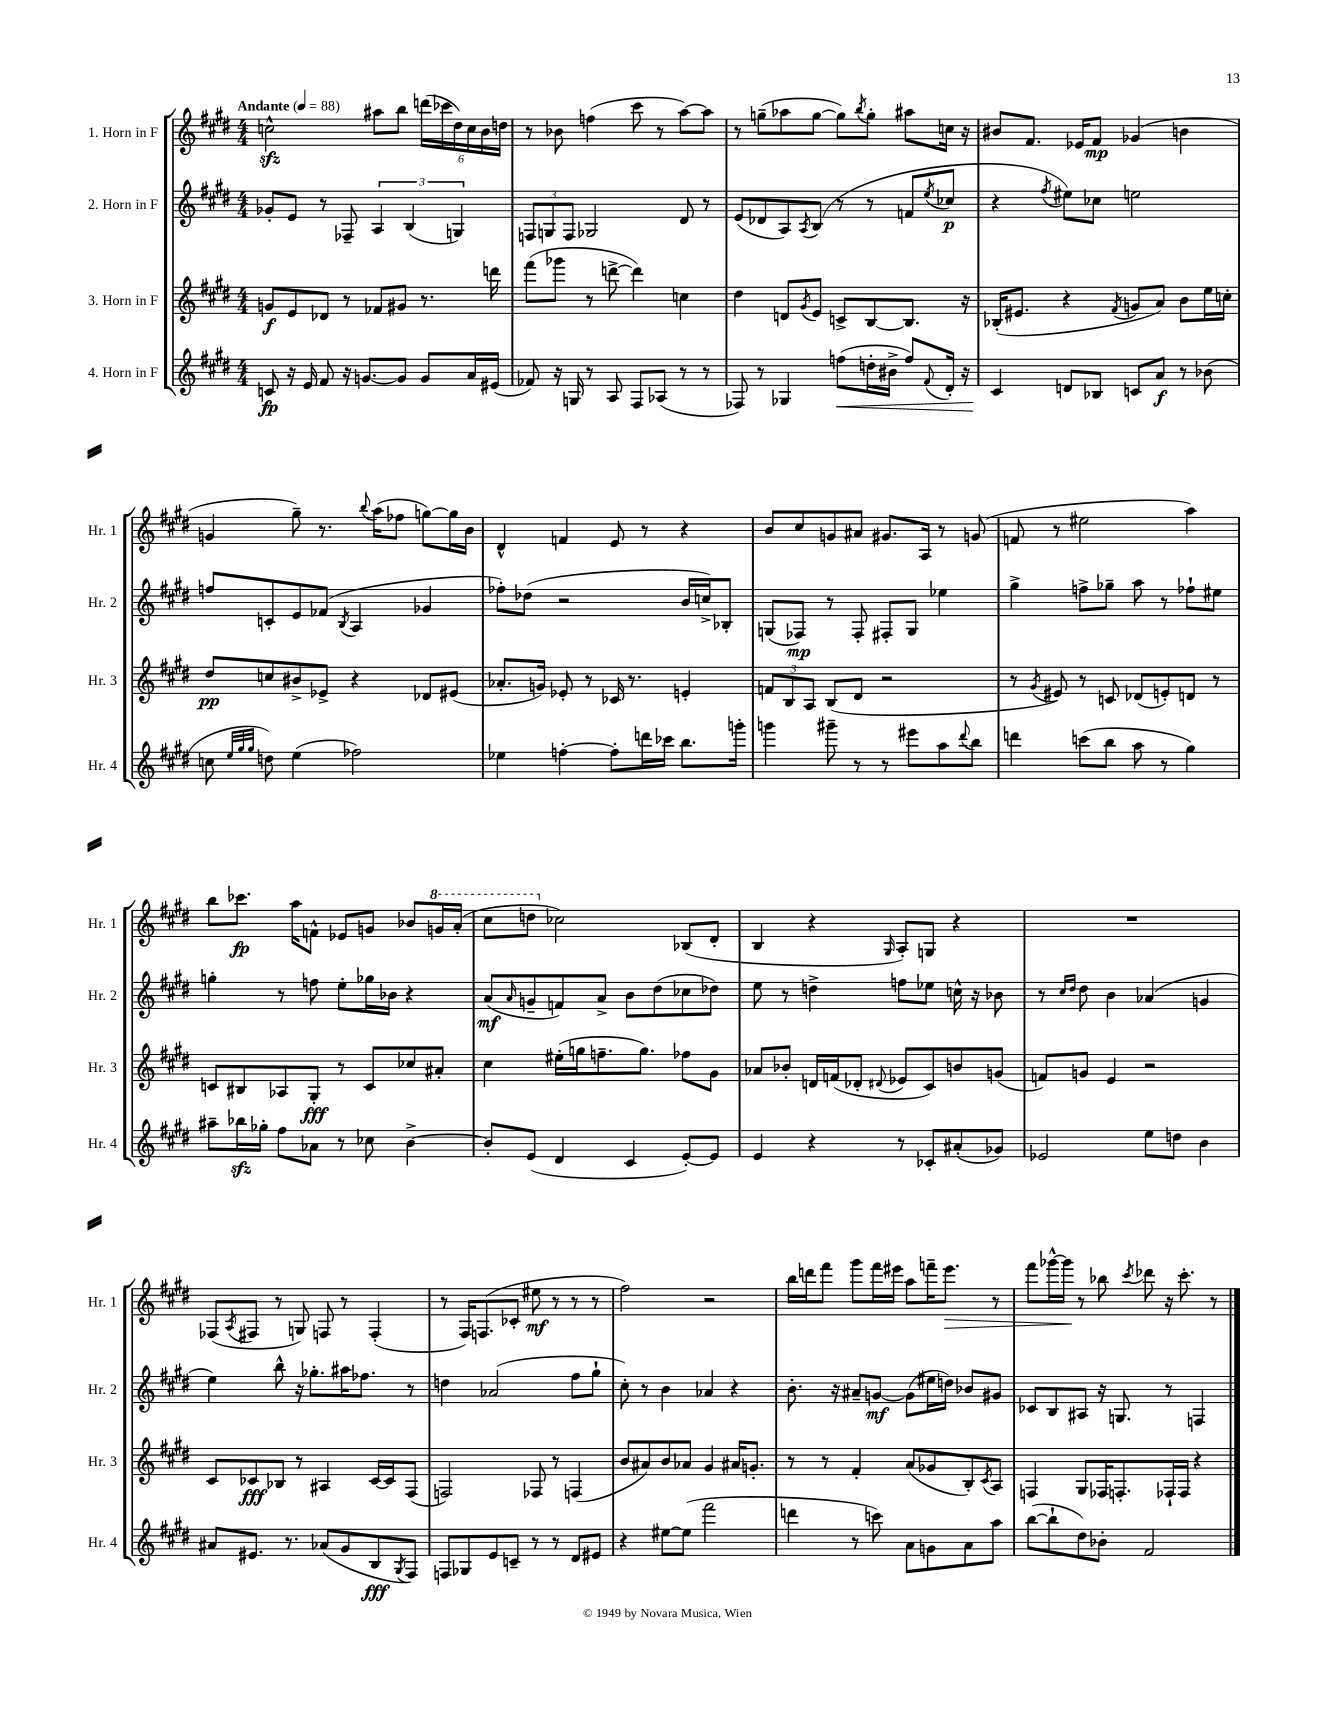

**kern	**dynam	**kern	**dynam	**kern	**dynam	**kern	**dynam
*part4	*part4	*part3	*part3	*part2	*part2	*part1	*part1
*staff4	*staff4	*staff3	*staff3	*staff2	*staff2	*staff1	*staff1
*I"4. Horn in F	*	*I"3. Horn in F	*	*I"2. Horn in F	*	*I"1. Horn in F	*
*I'Hr. 4	*	*I'Hr. 3	*	*I'Hr. 2	*	*I'Hr. 1	*
*clefG2	*	*clefG2	*	*clefG2	*	*clefG2	*
*k[f#c#g#d#]	*	*k[f#c#g#d#]	*	*k[f#c#g#d#]	*	*k[f#c#g#d#]	*
*M4/4	*	*M4/4	*	*M4/4	*	*M4/4	*
*MM88	*	*MM88	*	*MM88	*	*MM88	*
=1	=1	=1	=1	=1	=1	=1	=1
!	!	!	!	!	!	!LO:TX:a:B:t=Andante	!
8cn/	fp	8gn/L	f	8g-X'/L	.	2ccnzz^^\	.
16r	.	8e/	.	8e/J	.	.	.
16e/	.	.	.	.	.	.	.
8f#/	.	8d-X/J	.	8r	.	.	.
16r	.	8r	.	8F-X~/	.	.	.
[8.gn/L	.	.	.	.	.	.	.
.	.	8f-X/L	.	6A/	.	8aa#X\L	.
8g/J]	.	8g#X/J	.	.	.	8bb\J	.
.	.	.	.	(6B/	.	.	.
8g/L	.	8.r	.	.	.	(24dddn\LL	.
.	.	.	.	.	.	24ccc-X\	.
.	.	.	.	6Gn/)	.	24dd#\)	.
16a/L	.	.	.	.	.	24cc\	.
.	.	.	.	.	.	24b\	.
(16e#X/JJ	.	16dddn\	.	.	.	.	.
.	.	.	.	.	.	24ddn\JJ	.
=2	=2	=2	=2	=2	=2	=2	=2
8f-X/)	.	(8fff#\L	.	12Fn/L	.	8r	.
.	.	.	.	12Gn/	.	.	.
16r	.	8ggg-X\J	.	.	.	8b-X\	.
.	.	.	.	12F/J	.	.	.
16Gn/	.	.	.	.	.	.	.
8r	.	8r	.	2G-X/	.	(4ffn\	.
8A/	.	[8dddn^\	.	.	.	.	.
8F#/L	.	4ddd\])	.	.	.	8ccc#\	.
(8A-X/J	.	.	.	.	.	8r	.
8r	.	4ccn\	.	8d#/	.	[8aa\L)	.
8r	.	.	.	8r	.	8aa\J]	.
=3	=3	=3	=3	=3	=3	=3	=3
8F-X/)	.	4dd#\	.	(8e/L	.	8r	.
8r	.	.	.	8d-X/	.	(8ggn~\L	.
4G-X/	.	8dn/L	.	8A/)	.	8aa-X\	.
.	.	8qg#/	.	8qA/	.	.	.
.	.	8e/J	.	(8B/J	.	[8gg\J	.
!	!LO:HP:b	!	!	!	!	!	!
(8ffn\L	<	8cn^/L	.	8r	.	8gg\L])	.
.	.	.	.	.	.	8qbb/	.
16ddn'\L	.	[8B/	.	8r	.	8gg'\J	.
16b#X^\JJ	.	.	.	.	.	.	.
8ff/L)	.	8.B/J]	.	8fn/L	.	8aa#X\L	.
8qqf#/	.	.	.	8qee/	.	.	.
16d#'/Jk	.	.	.	8cc-X/J	p	16ccn\Jk	.
16r	.	16r	.	.	.	16r	.
=4	=4	=4	=4	=4	=4	=4	=4
4c#/	.	(16B-X'/KL	.	4r	.	8b#X/L	.
.	.	8.e#X/J	.	.	.	.	.
.	.	.	.	.	.	8.f#/J	.
.	.	.	.	8qff#/	.	.	.
8dn/L	[	4r	.	8ee#X\L)	.	.	.
.	.	.	.	.	.	16e-X/KL	.
8B-X/J	.	.	.	8cc-X\J	.	8f#/J	mp
.	.	8qf#/	.	.	.	.	.
8cn/L	.	8gn/L	.	2een\	.	(4g-X/	.
8a/J	f	8a/J)	.	.	.	.	.
8r	.	8b\L	.	.	.	4bn\	.
(8b-X\	.	16ee\L	.	.	.	.	.
.	.	16ccn'\JJ	.	.	.	.	.
!!LO:LB:g=z
=5	=5	=5	=5	=5	=5	=5	=5
8ccn\	.	8dd#/L	pp	8ffn/L	.	4gn/	.
32qqee/LLL	.	.	.	.	.	.	.
32qqgg#/	.	.	.	.	.	.	.
32qqgg#/JJJ	.	.	.	.	.	.	.
8ddn\)	.	8ccn/	.	8cn'/	.	.	.
(4ee\	.	8b#X^/	.	8e/	.	8gg#~\)	.
.	.	8e-X^/J	.	(8f-X/J	.	8.r	.
.	.	.	.	8qB/	.	.	.
2ff-X\)	.	4r	.	4A/	.	.	.
.	.	.	.	.	.	8qqbb/	.
.	.	.	.	.	.	(16aa\KL	.
.	.	.	.	.	.	8ff-X\J	.
.	.	8d-X/L	.	4g-X/	.	[8ggn\L)	.
.	.	(8e#X/J	.	.	.	16gg\L]	.
.	.	.	.	.	.	16b\JJ	.
=6	=6	=6	=6	=6	=6	=6	=6
4ee-X\	.	8.a-X'/L	.	8ff-X'\L)	.	4d#^^/	.
.	.	.	.	(8dd-X\J	.	.	.
.	.	16gn/Jk)	.	.	.	.	.
[4ffn'\	.	8e-X'/	.	2r	.	4fn/	.
.	.	8r	.	.	.	.	.
8ff'\L]	.	16c-X/	.	.	.	8e/	.
.	.	8.r	.	.	.	.	.
16dddn\L	.	.	.	.	.	8r	.
16ccc-X\JJ	.	.	.	.	.	.	.
8.bb\L	.	4en'/	.	16b/LL	.	4r	.
.	.	.	.	16ccn^/J)	.	.	.
.	.	.	.	8B-X'/J	.	.	.
16gggn'\Jk	.	.	.	.	.	.	.
=7	=7	=7	=7	=7	=7	=7	=7
4gggn\	.	12fn/L	.	(8Gn/L	.	8b/L	.
.	.	12B/	.	.	.	.	.
.	.	.	.	8F-X/J)	mp	8cc#/	.
.	.	12A/J	.	.	.	.	.
8ggg#X~\	.	(8B/L	.	8r	.	8gn/	.
8r	.	8d#/J	.	8F-'/	.	8a#X/J	.
8r	.	2r	.	8F#X'/L	.	8.g#X/L	.
8eee#X\L	.	.	.	8G/J	.	.	.
.	.	.	.	.	.	16A/Jk	.
8aa\	.	.	.	4ee-X\	.	8r	.
8qqddd#/	.	.	.	.	.	.	.
8bb\J	.	.	.	.	.	(8gn/	.
=8	=8	=8	=8	=8	=8	=8	=8
4dddn\	.	8r	.	4gg#^\	.	8fn/	.
.	.	8qg#/	.	.	.	.	.
.	.	8e#X/)	.	.	.	8r	.
(8cccn\L	.	8r	.	8ffn^\L	.	2ee#X\	.
8bb\J	.	8cn/	.	8gg-X~\J	.	.	.
8aa\	.	(8d-X/L	.	8aa\	.	.	.
8r	.	8en'/)	.	8r	.	.	.
4gg#\)	.	8dn/J	.	8ff-X`\L	.	4aa\)	.
.	.	8r	.	8ee#X\J	.	.	.
!!LO:LB:g=z
=9	=9	=9	=9	=9	=9	=9	=9
8aa#X~\L	.	8cn/L	.	4ggn'\	.	8bb\L	.
16bb-Xzz\L	.	8B#X/	.	.	.	8.ccc-X\J	fp
16gg-X'\JJ	.	.	.	.	.	.	.
8ff#\L	.	8A-X/	.	8r	.	.	.
.	.	.	.	.	.	16aa\KL	.
8a-X\J	.	8G#'/J	fff	8ffn\	.	8fn^^\J	.
8r	.	8r	.	8ee'\L	.	8e-X/L	.
8cc-X\	.	8c/L	.	16gg-X\L	.	8gn/J	.
.	.	.	.	16b-X\JJ	.	.	.
[4b^\	.	8cc-X/	.	4r	.	8b-X/L	.
*	*	*	*	*	*	*8va	*
.	.	8a#X'/J	.	.	.	16ggn/L	.
.	.	.	.	.	.	(16aa'/JJ	.
=10	=10	=10	=10	=10	=10	=10	=10
8b'/L]	.	4cc#\	.	(8a/L	mf	8ccc#\L	.
.	.	.	.	16qqa/	.	.	.
(8e/J	.	.	.	8gn~/	.	8dddn\J	.
*	*	*	*	*	*	*X8va	*
4d#/	.	(16ee#X'\LL	.	8fn/)	.	2cc-X\)	.
.	.	16ggn\J	.	.	.	.	.
.	.	8.ffn~\	.	8a^/J	.	.	.
4c#/	.	.	.	8b\L	.	.	.
.	.	8.gg\J)	.	.	.	.	.
.	.	.	.	(8dd#\	.	.	.
[8e'/L)	.	8ff-X\L	.	8cc-X\	.	(8B-X/L	.
8e/J]	.	8g#\J	.	8dd-X\J)	.	8d#'/J	.
=11	=11	=11	=11	=11	=11	=11	=11
4e/	.	8a-X/L	.	8ee\	.	4B/	.
.	.	8b-X'/J	.	8r	.	.	.
4r	.	16dn/LL	.	4ddn^\	.	4r	.
.	.	(16fn/J	.	.	.	.	.
.	.	8d-X'/J	.	.	.	.	.
.	.	8qqd#X/	.	.	.	16qqG#/	.
8r	.	8e-X/L	.	8ffn\L	.	8A'/L)	.
8c-X'/L	.	8c#/)	.	8ee-X\J	.	8Gn/J	.
(8a#X'/	.	8bn/	.	16ccn^^\	.	4r	.
.	.	.	.	16r	.	.	.
8g-X/J)	.	(8gn/J	.	8b-X\	.	.	.
=12	=12	=12	=12	=12	=12	=12	=12
2e-X/	.	8fn/L)	.	8r	.	1r	.
.	.	.	.	16qqcc#/LL	.	.	.
.	.	.	.	16qqdd#/JJ	.	.	.
.	.	8gn/J	.	8dd#\	.	.	.
.	.	4e/	.	4b\	.	.	.
8ee\L	.	2r	.	(4a-X/	.	.	.
8ddn\J	.	.	.	.	.	.	.
4b\	.	.	.	4gn/	.	.	.
!!LO:LB:g=z
=13	=13	=13	=13	=13	=13	=13	=13
8a#X/L	.	8c#/L	.	4ee\)	.	(8F-X/L	.
.	.	.	.	.	.	8qA/	.
8.e#X/J	.	8c-X/	fff	.	.	8F#X/J	.
.	.	8B-X/J	.	8bb^^\	.	8r	.
8.r	.	.	.	.	.	.	.
.	.	8r	.	16r	.	8Gn/)	.
.	.	.	.	8.gg-X'\L	.	.	.
(8a-X/L	.	4A#X/	.	.	.	8Fn/	.
8g#/	.	.	.	16aa#X\K	.	8r	.
.	.	.	.	8.ff-X\J	.	.	.
8B/	fff	[16c-/LL	.	.	.	(4F'/	.
.	.	16c-/J]	.	.	.	.	.
8qG#/	.	.	.	.	.	.	.
8F#/J)	.	(8F#/J	.	8r	.	.	.
=14	=14	=14	=14	=14	=14	=14	=14
8Fn/L	.	2Fn/)	.	4ddn\	.	8r	.
8G-X/	.	.	.	.	.	16F#/KL)	.
.	.	.	.	.	.	(8.Fn/	.
8e/	.	.	.	(2a-X/	.	.	.
8cn~/J	.	.	.	.	.	8c-X'/J	.
8r	.	8F-X/	.	.	.	8ee#X\	mf
8r	.	8r	.	.	.	8r	.
8d#/L	.	(4Fn/	.	8ff#\L	.	8r	.
8e#X/J	.	.	.	8gg#`\J	.	8r	.
=15	=15	=15	=15	=15	=15	=15	=15
4r	.	8b/L	.	8cc#'\)	.	2ff#\)	.
.	.	8a#X/)	.	8r	.	.	.
[8ee#X\L	.	8b/	.	4b\	.	.	.
(8ee#\J]	.	8a-X/J	.	.	.	.	.
2fff#\	.	4g#/	.	4a-X/	.	2r	.
.	.	16a#X/KL	.	4r	.	.	.
.	.	8.gn'/J	.	.	.	.	.
=16	=16	=16	=16	=16	=16	=16	=16
4dddn\	.	8r	.	8.b'\	.	16bb\LL	.
.	.	.	.	.	.	16dddn\J	.
.	.	8r	.	.	.	8fff#\J	.
.	.	.	.	16r	.	.	.
8r	.	4f#'/	.	8a#X~/L	.	8ggg#\L	.
8cccn\)	.	.	.	[8gn/J	mf	16fff#\L	.
.	.	.	.	.	.	16eee#X\JJ	.
8a\L	.	(8a/L	.	(8g\L]	.	8aa\L	.
8gn\	.	8g-X/	.	16ee#X\L	.	16fffn~\K	.
!	!	!	!	!	!	!	!LO:HP:b
.	.	.	.	16ddn\JJ)	.	8.eee#\J	>
8a\	.	8B'/)	.	8b-X/L	.	.	.
.	.	8qc#/	.	.	.	.	.
8aa\J	.	8A/J	.	8g#X/J	.	8r	.
=17	=17	=17	=17	=17	=17	=17	=17
([8bb\L	.	4Fn/	.	8c-X/L	.	8fff#\L	.
8bb`\]	.	.	.	8B/	.	[16ggg-X^^\L	.
.	.	.	.	.	.	16ggg-\JJ]	.
8dd#\)	.	8G#/L	.	8A#X/J	.	8r	]
8b-X'\J	.	16F-X/K	.	16r	.	8bb-X\	.
.	.	8.Fn'/	.	8.Gn/	.	.	.
.	.	.	.	.	.	8qccc#/	.
2f#/	.	.	.	.	.	8ddd-X\	.
.	.	16F-X`/L	.	8r	.	16r	.
.	.	16F-/JJ	.	.	.	8.ccc#'\	.
.	.	4r	.	4Fn/	.	.	.
.	.	.	.	.	.	8r	.
==	==	==	==	==	==	==	==
*-	*-	*-	*-	*-	*-	*-	*-
